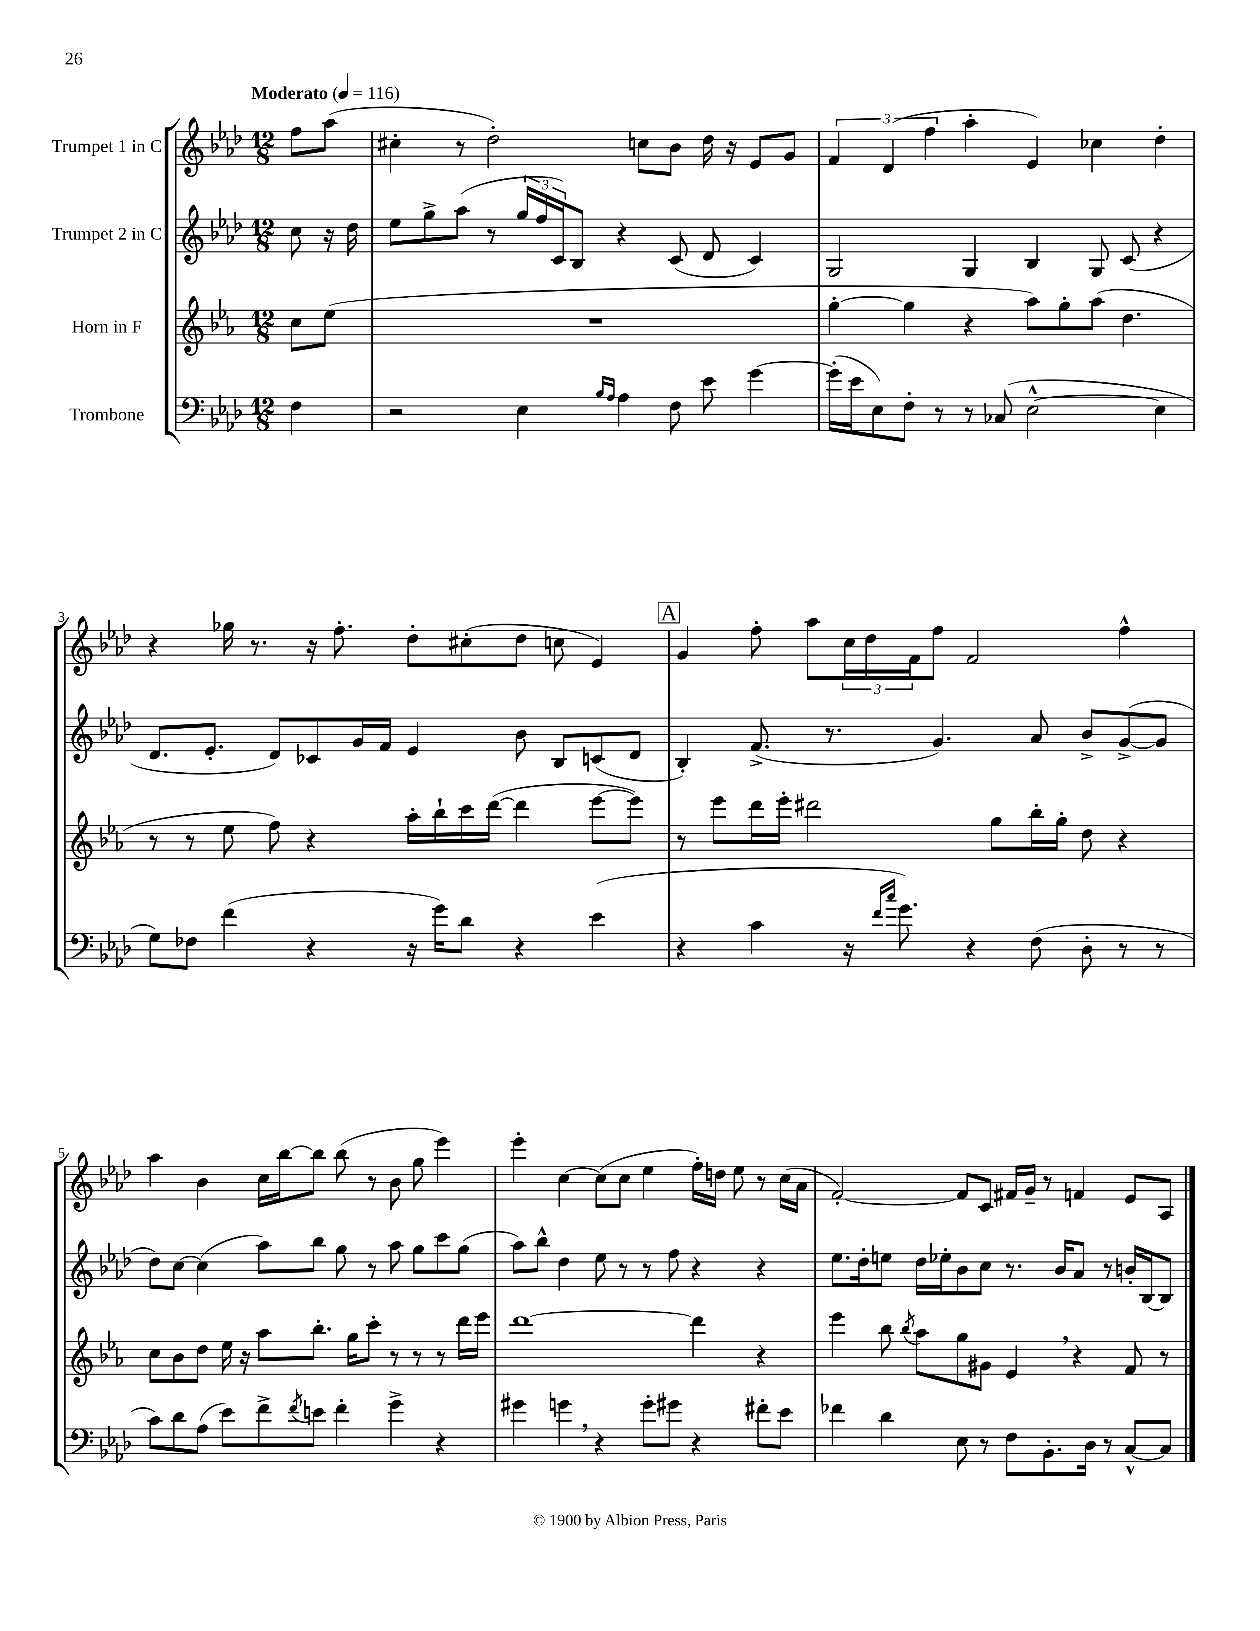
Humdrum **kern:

**kern	**kern	**kern	**kern
*staff4	*staff3	*staff2	*staff1
*clefF4	*clefG2	*clefG2	*clefG2
*k[b-e-a-d-]	*k[b-e-a-]	*k[b-e-a-d-]	*k[b-e-a-d-]
*M12/8	*M12/8	*M12/8	*M12/8
*MM116	*MM116	*MM116	*MM116
4F	8cc	8cc	8ff
.	(8ee-	16r	(8aa-
.	.	16dd-	.
=	=	=	=
2r	1.r	8ee-	4cc#'
.	.	8gg^	.
.	.	(8aa-	8r
.	.	8r	2dd-')
4E-	.	24gg	.
.	.	24ff	.
.	.	24c)	.
.	.	8B-	.
16qqB-	.	.	.
16qqA-	.	.	.
4A-	.	4r	.
.	.	.	8cc
8F	.	(8c	8b-
8e-	.	8d-	16dd-
.	.	.	16r
[4g	.	4c)	8e-
.	.	.	8g
=	=	=	=
(16g']	[4gg'	2G	6f
16e-	.	.	.
8E-)	.	.	.
.	.	.	(6d-
8F'	4gg]	.	.
.	.	.	6ff
8r	.	.	.
8r	4r	4G	4aa-'
(8C-	.	.	.
[2E-^^	8aa-)	4B-	4e-)
.	8gg'	.	.
.	(8aa-	8G	4cc-
.	4.dd	(8c	.
4E-]	.	4r	4dd-'
=	=	=	=
8G)	8r	8.d-	4r
8F-	8r	.	.
.	.	8.e-'	.
(4f	8ee-	.	16gg-
.	.	.	8.r
.	8ff)	8d-)	.
4r	4r	8c-	16r
.	.	.	8.ff'
.	.	16g	.
.	.	16f	.
16r	16aa-'	4e-	8dd-'
16g)	16bb-`	.	.
8d-	16ccc	.	(8cc#'
.	([16ddd	.	.
4r	4ddd]	8b-	8dd-
.	.	8B-	8cc
(4e-	[8eee-	(8c	4e-)
.	8eee-])	8d-	.
=	=	=	=
4r	8r	4B-')	4g
.	8eee-	.	.
4c	16ddd	(8.f^	8ff'
.	16eee-'	.	.
.	2ddd#	.	8aa-
.	.	8.r	.
16r	.	.	24cc
.	.	.	24dd-
16qqf	.	.	.
16qqcc	.	.	.
8.g)	.	.	.
.	.	.	24f
.	.	4.g)	8ff
4r	.	.	2f
.	8gg	.	.
(8F	16bb-'	8a-	.
.	16gg'	.	.
8D-'	8dd	8b-^	.
8r	4r	([8g^	4ff^^
8r	.	8g]	.
=	=	=	=
8c)	8cc	8dd-)	4aa-
8d-	8b-	[8cc	.
(8A-	8dd	(4cc]	4b-
8e-)	16ee-	.	.
.	16r	.	.
8f^	8aa-	8aa-)	16cc
.	.	.	[16bb-
8qf	.	.	.
8e	8.bb-'	8bb-	8bb-]
4f'	.	8gg	(8bb-
.	16gg	.	.
.	8ccc'	8r	8r
4g^	8r	8aa-	8b-
.	8r	8gg	8gg
4r	8r	8ccc	4eee-)
.	16ddd	(8gg	.
.	16eee-	.	.
=	=	=	=
4g#	[1ddd	8aa-)	4eee-'
.	.	8bb-^^	.
4g	.	4dd-	[4cc
4r	.	8ee-	(8cc]
.	.	8r	8cc
8g'	.	8r	4ee-
8g#	.	8ff	.
4r	4ddd]	4r	16ff')
.	.	.	16dd
.	.	.	8ee-
8f#'	4r	4r	8r
8e-	.	.	(16cc
.	.	.	16a-
=	=	=	=
4f-	4eee-	8.ee-	[2f')
.	.	16dd-'	.
4d-	8bb-	8ee	.
.	8qbb-	.	.
.	8aa-	16dd-	.
.	.	16ee-'	.
8E-	8gg	8b-	8f]
8r	8g#	8cc	8c
8F	4e-	8.r	16f#
.	.	.	16g~
8.BB-'	.	.	8r
.	.	16b-	.
.	4r	8a-	4f
16D-	.	.	.
8r	.	8r	.
[8C^^	8f	16b'	8e-
.	.	[16B-	.
8C]	8r	8B-]	8A-
==	==	==	==
*-	*-	*-	*-
